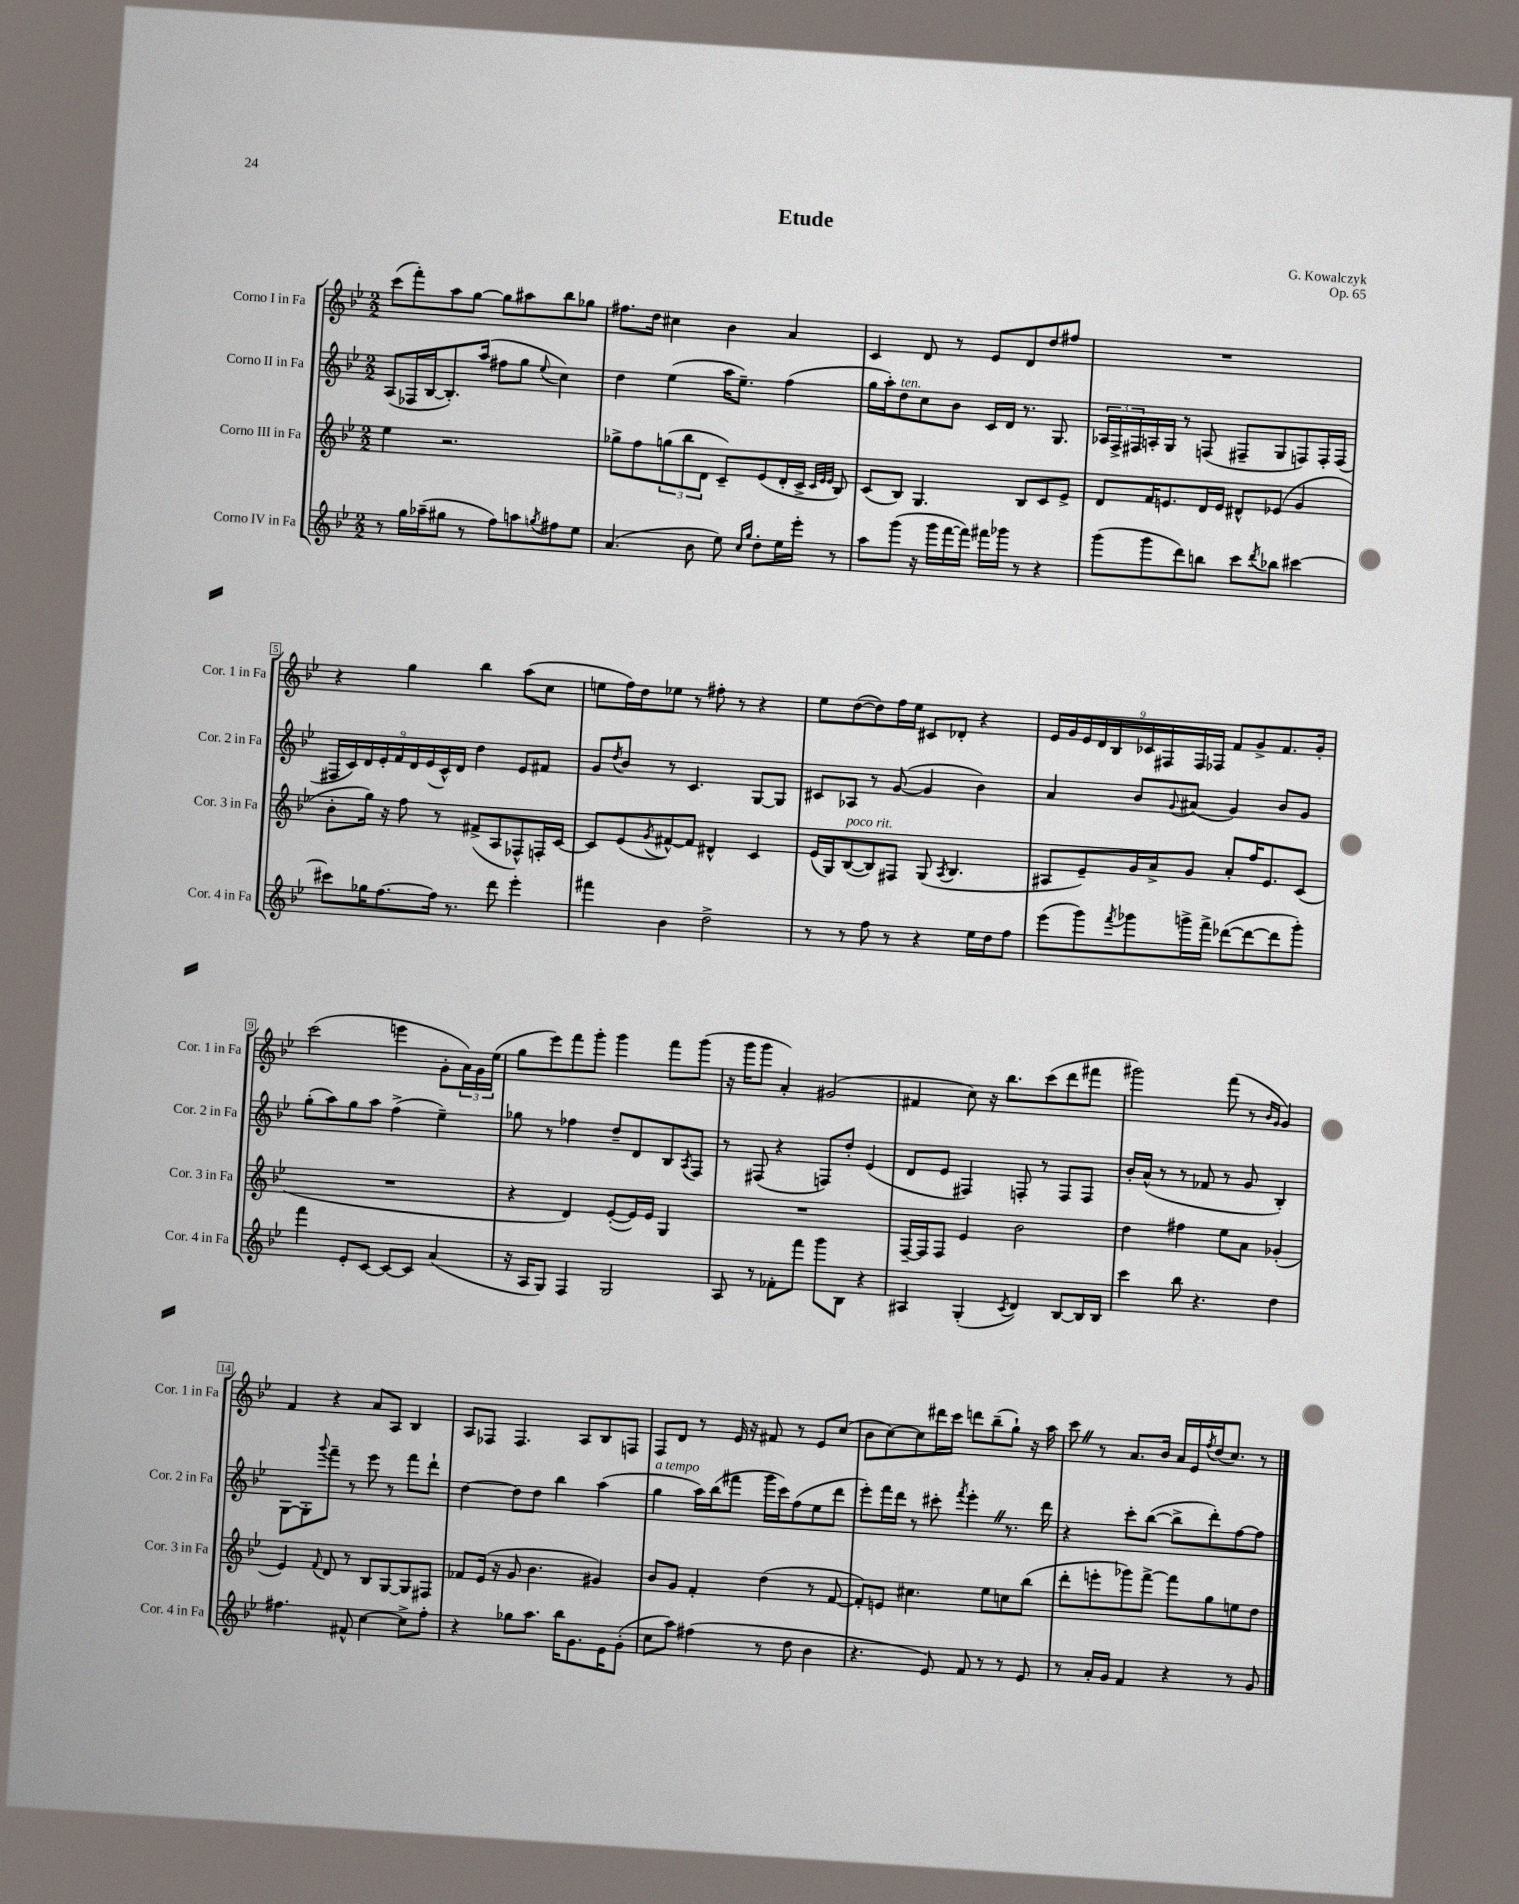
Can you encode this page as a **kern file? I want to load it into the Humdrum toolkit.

**kern	**kern	**kern	**kern
*part4	*part3	*part2	*part1
*staff4	*staff3	*staff2	*staff1
*I"Corno IV in Fa	*I"Corno III in Fa	*I"Corno II in Fa	*I"Corno I in Fa
*I'Cor. 4 in Fa	*I'Cor. 3 in Fa	*I'Cor. 2 in Fa	*I'Cor. 1 in Fa
*clefG2	*clefG2	*clefG2	*clefG2
*k[b-e-]	*k[b-e-]	*k[b-e-]	*k[b-e-]
*M2/2	*M2/2	*M2/2	*M2/2
=1	=1	=1	=1
8r	4ee-\	(8A/L	(8ccc\L
16gg\LL	.	16F-X/L	8fff'\)
(16aa-X~\J	.	[16B-/J	.
8gg#X\J	2.r	8.B-'/])	8aa\
8r	.	.	[8gg\J
.	.	(16aa/Jk	.
8ff\L)	.	8ff#X\L	8gg\L]
8aan\	.	8gg\J	8aa#X\
8qggn/	.	8qqee-/	.
8ff#X\	.	4cc\)	8bb-\
8ee-\J	.	.	8gg-X\J
=2	=2	=2	=2
(4.a/	8gg-X^\L	4dd\	8.ff#X\L
.	8ff\	.	.
.	.	.	16dd\Jk
.	(12ggn\	(4ee-\	4cc#X\
.	12bb-\	.	.
8b-\	.	.	.
.	12d\J	.	.
8ee-\)	8c~/L)	16aa\KL	4b-\
.	.	8.ee-~\J)	.
16qqcc/LL	.	.	.
16qqgg/JJ	.	.	.
8dd'\L	(8e-/	.	.
16ee-\L	16d'/L	(4ff\	4a/
16eee-'\JJ	16c^/JJ	.	.
.	32qqc/LLL	.	.
.	32qqe-/	.	.
.	32qqe-/JJJ	.	.
8r	8B-/)	.	.
=3	=3	=3	=3
8aa\L	(8c/L	16gg\LL	4c/
.	.	16aa'\J)	.
!	!	!LO:TX:a:i:t=ten.	!
(8ggg\J	8B-/J)	8dd\	.
16r	4.G/	8cc\	8d/
16ggg\LL	.	.	.
[16fff\	.	8b-\J	8r
16fff\JJ])	.	.	.
16fff#X\LL	.	16c/LL	8e-/L
16ggg-X\JJ	.	16d/JJ	.
8r	8B-/L	8.r	8d/
4r	8c/	.	8dd/
.	.	8.G/	.
.	8e-^/J	.	8ff#X/J
=4	=4	=4	=4
(8ggg\L	8d/L	24A-X/LL	1r
.	.	24F^/	.
.	.	24F#X/	.
8ggg\	16f/K	16An'/	.
.	8.en/	16G/JJ	.
8ddd\)	.	8r	.
8bbn\J	16d/L	(8Fn/	.
.	16e/JJ	.	.
8ccc\L	8d#X^^/L	8F#X~/L	.
8qddd/	.	.	.
8bb-X\J	(8e-X/J	8G/	.
[4ccc#X\	4g/	8Fn/)	.
.	.	16F'/L	.
.	.	(16F/JJ	.
!!LO:LB:g=z
=5	=5	=5	=5
8ccc#X\L]	8b-'\L	18F#X/LL	4r
.	.	18c/)	.
.	.	18d/	.
16gg-X\K	16gg\Jk)	.	.
.	.	18e-'/	.
[8.ff\	16r	.	.
.	.	18f/	.
.	8ff\	.	4gg\
.	.	18d/	.
.	.	(18e-/	.
16ff\Jk]	8r	.	.
.	.	18c^^/)	.
8.r	.	.	.
.	.	18d/JJ	.
.	(8f#X^/L	4dd\	4bb-\
8ddd\	8A/	.	.
4eee-'\	8F-X^^/)	8e-/L	(8aa\L
.	16Fn'/L	8f#X/J	8cc\J
.	[16c/JJ	.	.
=6	=6	=6	=6
4fff#X\	8c/L]	8g/L	8een\L
.	.	8qdd/	.
.	(8e-/	8b-/J	16ff\L)
.	.	.	16dd\J
.	8qg/	.	.
4b-\	[8f#X^^/)	8r	8ee-X\J
.	8f#/J]	4.c/	8r
2dd^\	4d#X^^/	.	8ff#X'\
.	.	.	8r
.	4c/	[8G/L	4r
.	.	8G/J]	.
=7	=7	=7	=7
8r	(16e-/LL	8c#X/L	8ee-\L
.	16G/J)	.	.
!	!LO:TX:a:i:t=poco rit.	!	!
8r	([8B-/	8A-X/J	([8dd\
8ff\	8B-/])	8r	8dd\])
8r	8F#X/J	([8g/	16ff\L
.	.	.	16ee-\JJ
4r	(8G/	4g/]	8c#X/L
.	8qA/	.	.
.	4.B-/	.	8d-X'/J
16ee-\LL	.	4b-\)	4r
16dd\J	.	.	.
8ff\J	.	.	.
=8	=8	=8	=8
(8eee-\L	8A#X/L	4a/	18e-/LL
.	.	.	18g/
.	.	.	18e-/
8ggg\)	8e-~/)	.	.
.	.	.	18d/
.	.	.	18B-/
8qfff/	.	.	.
8ggg-X\	16g/L	8b-/L	.
.	.	.	18c-X/
.	16a^/J	.	.
.	.	.	18F#X/
.	.	8qqg/	.
16gggn^\L	8g/J	(8a#X/J	.
.	.	.	18F#/
16fff^\JJ	.	.	.
.	.	.	18F-X/JJ
([8ddd-X\L	8a'/L	4g/)	8f/L
8ddd-\_	16ff/K	.	8g^/
.	8.e-/	.	.
8ddd-\]	.	8b-/L	8.f/
8ggg'\J)	(8c/J	8g/J	.
.	.	.	16g'/Jk
!!LO:LB:g=z
=9	=9	=9	=9
4fff\	1r	(8gg'\L	(2ccc\
.	.	8aa\)	.
8e-'/L	.	8gg\	.
[8c/J	.	8aa\J	.
8c/L_	.	(4ff^\	4eeen\
8c/J]	.	.	.
(4a/	.	4ee-~\)	8g'\L
.	.	.	24a\L)
.	.	.	24g\
.	.	.	(24ee-\JJ
=10	=10	=10	=10
16r	4r	8gg-X\	8gg\L
16A/KL	.	.	.
8G/J)	.	8r	8eee-\)
4F/	4d/)	4ff-X\	8fff\
.	.	.	8ggg'\J
2G/	([8e-'/L	8dd~/L	4ggg\
.	16e-/L])	8d/	.
.	16e-/JJ	.	.
.	4G/	8B-/	8fff\L
.	.	8qA/	.
.	.	8F/J	(8ggg\J
=11	=11	=11	=11
8A/	1r	8r	16r
.	.	.	16ggg\KL
8r	.	(8F#X/	8ggg\J
8f-X'\L	.	4r	4a'/)
8fff\J	.	.	.
8ggg\L	.	8Fn/L)	(2g#X/
8B-\J	.	8dd'/J	.
4r	.	(4e-/	.
=12	=12	=12	=12
4A#X/	[16F~/LL	8d/L	4f#X/
.	16F/J]	.	.
.	8F/J	8e-/J	.
(4G'/	4e-/	4F#X/)	8cc\)
.	.	.	16r
.	.	.	8.bb-\L
8qc/	.	.	.
4d/)	2b-\	8Fn'/	.
.	.	8r	(8ccc\
[8B-/L	.	8F/L	8ddd\
16B-/L]	.	8F/J	8fff#X\J
16B-/JJ	.	.	.
=13	=13	=13	=13
4ccc\	4dd\	16b-'/LL	2ggg#X\)
.	.	(16a^^/JJ	.
.	.	8r	.
8bb-\	4ff#X\	8r	.
4.r	.	8f-X/	.
.	8ee-\L	8r	(8fff\
.	8a\J	8g/	8r
.	.	.	16qqb-/LL
.	.	.	16qqg/JJ
4dd\	(4g-X'/	4B-'/)	4g/)
!!LO:LB:g=z
=14	=14	=14	=14
4.ff#X\	4e-/)	[8G\L	4f/
.	.	8G'\]	.
.	8qqf/	8qqggg/	.
.	8d/	8fff~\J	4r
8f#X^^/	8r	8r	.
[4cc\	8B-/L	8eee-\	8a/L
.	[8G/	8r	8A/J
8cc^\L]	8G/]	8fff\L	4B-/
8ff#'\J	8F#X/J	8ddd`\J	.
=15	=15	=15	=15
4r	8f-X/L	[4dd\	8A/L
.	(16e-/Jk	.	8F-X/J
.	16r	.	.
8gg-X\L	8g/	8dd\L]	4.F-/
8.aa\J	4.b-\	8dd\J	.
.	.	4bb-\	.
16bb-\KL	.	.	.
8.g\	.	.	8A/L
.	4g#X/)	(4aa\	8B-/
16e-\K	.	.	.
(8g'\J	.	.	8Fn/J
=16	=16	=16	=16
!	!	!LO:TX:a:i:t=a tempo	!
8cc\L	8b-/L	4gg\	8F/L
8aa\J)	8g/J	.	8d/J
(4ff#X\	4f'/	16aa\LL)	8r
.	.	(16bb-\J	.
.	.	8fff#X\J	16e-/
.	.	.	16r
8r	(4dd\	16ggg\LL	8f#X/
.	.	16ccc\J)	.
8dd\	.	(8ff\	8r
4b-\	8r	8ee-\	8e-/L
.	[8f/	8ddd\J	(8cc/J
=17	=17	=17	=17
4.r	8f'/L])	8eee-'\L)	8b-\L
.	8en/J	16fff\L	[8cc\)
.	.	16ddd\JJ	.
.	4.cc#X\	8r	8cc\]
8e-/)	.	8ccc#X'\	16ddd#X\L
.	.	.	16ccc\JJ
.	.	8qfff/	.
8f/	.	4eee-'Z\	8dddn\L
8r	8ee-\L	.	(8bb-~\
8r	8ccn\	8.r	8gg`\J)
8e-/	(8bb-\J	.	16r
.	.	16ddd\	16aa\
=18	=18	=18	=18
8r	8ddd'\L	4r	8cccZ\
16a'/LL	8eeen'\	.	8r
16g/JJ	.	.	.
4f/	8ggg-X\)	8ccc'\L	8.a/L
.	[8fff^\J	([8bb-\J	.
.	.	.	16b-/Jk
4r	8fff\L]	8bb-^\L]	16a/LL
.	.	.	16e-/
.	.	.	8qff/
.	8gg\	8ddd'\)	(16dd/J
.	.	.	8.cc/J)
8r	8een\	[8ff\	.
8g/	8dd\J	8ff\J]	8r
==	==	==	==
*-	*-	*-	*-
